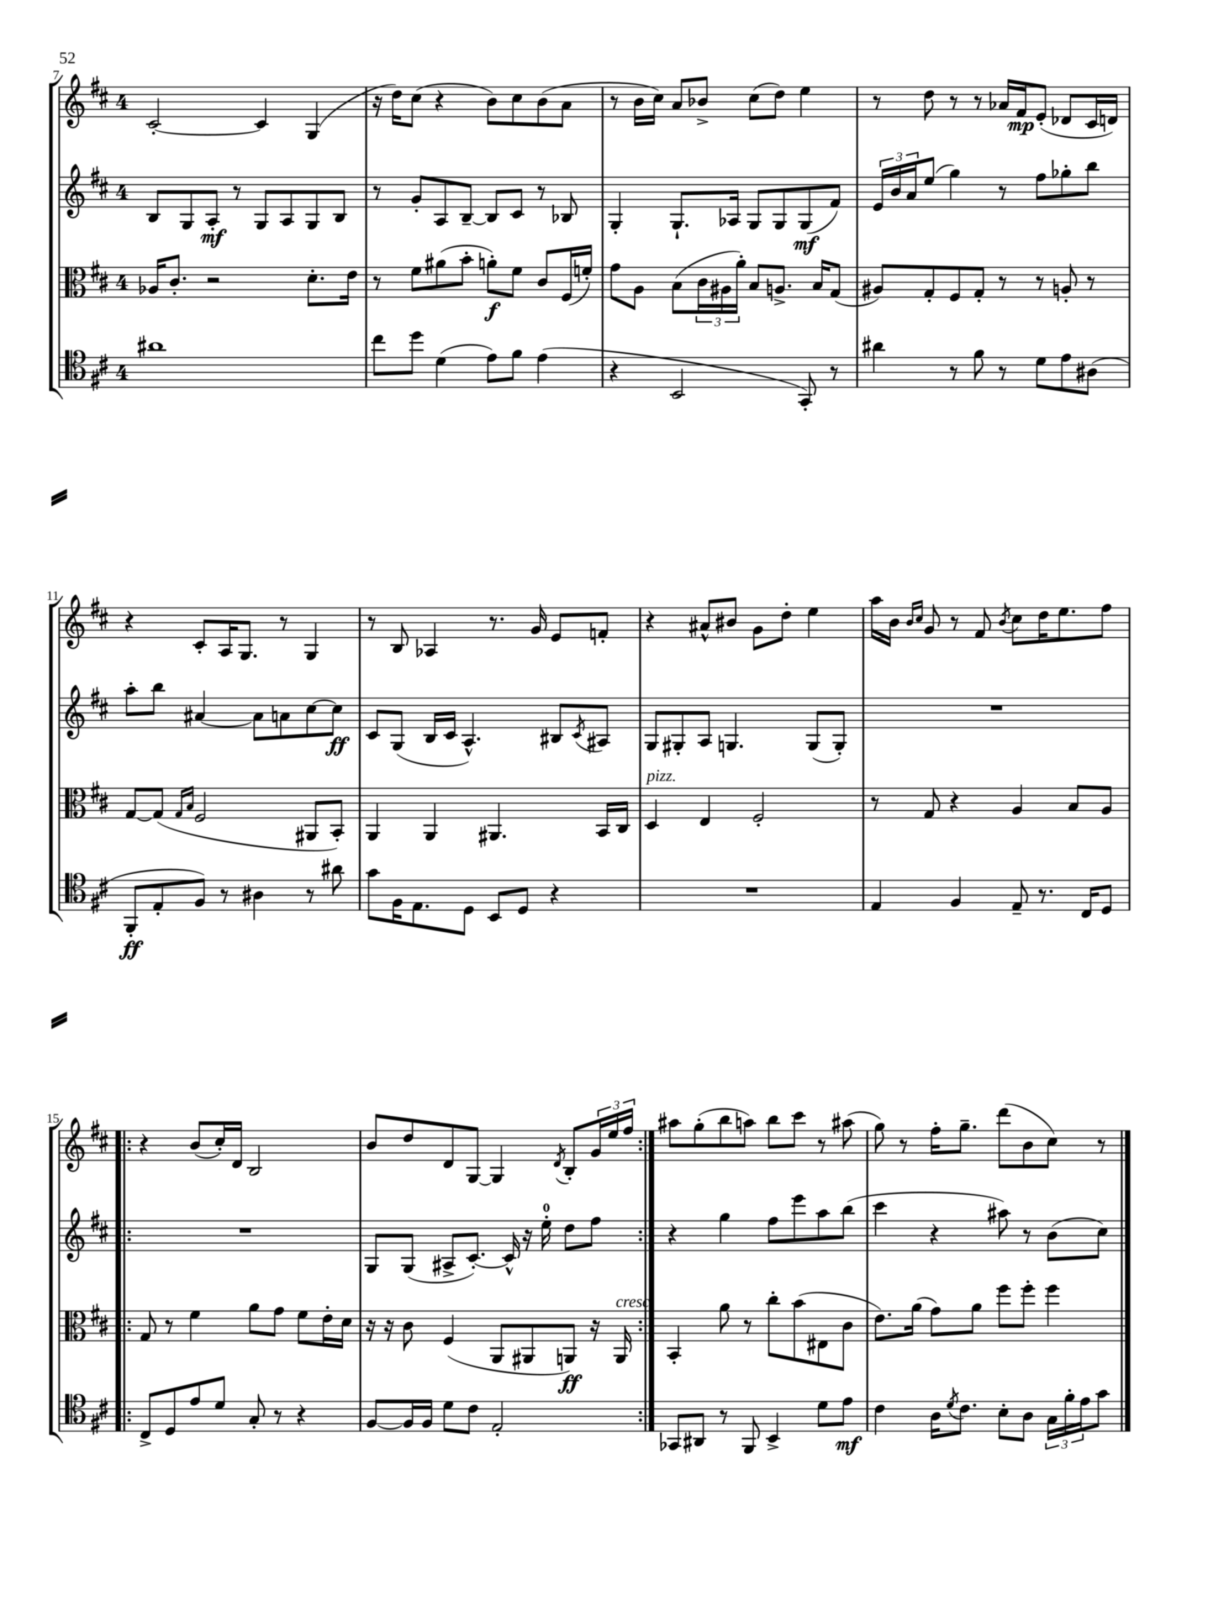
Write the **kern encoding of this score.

**kern	**kern	**kern	**kern
*staff4	*staff3	*staff2	*staff1
*clefC4	*clefC3	*clefG2	*clefG2
*k[f#c#]	*k[f#c#]	*k[f#c#]	*k[f#c#]
*M4/4	*M4/4	*M4/4	*M4/4
1a#	16A-	8B	[2c#'
.	8.c#'	.	.
.	.	8G	.
.	2r	8A'	.
.	.	8r	.
.	.	8G	4c#]
.	.	8A	.
.	8.d'	8G	(4G
.	.	8B	.
.	16e	.	.
=	=	=	=
8cc#	8r	8r	16r
.	.	.	16dd)
8dd	8f#	8g'	(8cc#
(4d	(8a#	8A	4r
.	8b'	[8B~	.
8e)	8a')	8B]	8b)
8f#	8f#	8c#	8cc#
(4e	8c#	8r	(8b
.	(16F#	8B-	8a
.	16f')	.	.
=	=	=	=
4r	8g	4G'	8r
.	8A	.	16b
.	.	.	16cc#)
2BB	(8B	8.G`	8a
.	24c#	.	8b-^
.	24A#	.	.
.	.	16A-	.
.	24a')	.	.
.	8B	8G	(8cc#
.	8.A^	8G	8dd)
8GG')	.	(8G	4ee
.	16B	.	.
8r	(8G	8f#)	.
=	=	=	=
4a#	8A#)	24e	8r
.	.	24b	.
.	.	24a	.
.	8G'	(8ee	8dd
8r	8F#	4gg)	8r
8f#	8G'	.	8r
8r	8r	8r	16a-
.	.	.	16f#
8d	8r	8ff#	(8e'
8e	8A'	8gg-'	8d-
(8A#	8r	8bb	16c#
.	.	.	16d)
=	=	=	=
8FF#'	[8G	8aa'	4r
8E'	(8G]	8bb	.
.	16qqG	.	.
.	16qqB	.	.
8F#)	2F#	[4a#	8c#'
8r	.	.	16A
.	.	.	8.G
4A#	.	8a#]	.
.	.	8a	8r
8r	8AA#	[8cc#	4G
8a#	8BB')	8cc#]	.
=	=	=	=
8g	4AA	8c#	8r
16F#	.	(8G	8B
8.E	.	.	.
.	4AA	16B	4A-
.	.	16c#	.
8D	.	4.A^^)	.
8BB	4.AA#	.	8.r
8D	.	.	.
.	.	.	16g
4r	.	8B#	8e
.	.	8qc#	.
.	16BB	8A#	8f'
.	16C#	.	.
=	=	=	=
1r	4D	8G	4r
.	.	8G#'	.
.	4E	8A	8a#^^
.	.	4.G	8b#
.	2F#'	.	8g
.	.	.	8dd'
.	.	(8G	4ee
.	.	8G')	.
=	=	=	=
4E	8r	1r	16aa
.	.	.	16b
.	.	.	16qqb
.	.	.	16qqcc#
.	8G	.	8g
4F#	4r	.	8r
.	.	.	8f#
.	.	.	8qb
8E~	4A	.	8cc#
8.r	.	.	16dd
.	.	.	8.ee
.	8B	.	.
16C#	.	.	.
8D	8A	.	8ff#
=!|:	=!|:	=!|:	=!|:
8C#^	8G	1r	4r
8D	8r	.	.
8e	4f#	.	(8b
8d	.	.	16cc#')
.	.	.	16d
8G'	8a	.	2B
8r	8g	.	.
4r	8f#	.	.
.	16e'	.	.
.	16d	.	.
=	=	=	=
[8F#	16r	8G	8b
.	16r	.	.
16F#]	8c#	(8G	8dd
16F#	.	.	.
8d	(4F#	8A#^	8d
8c#	.	[8.c#')	[8G
2E'	8AA	.	4G]
.	.	16c#^^]	.
.	8AA#	16r	.
.	.	16ee'	.
.	.	.	8qd
.	8AA)	8dd	8B'
.	16r	8ff#	24g
.	.	.	24ee
.	16AA	.	.
.	.	.	24ff#
=:|!	=:|!	=:|!	=:|!
8GG-	4BB'	4r	8aa#
8AA#	.	.	(8gg'
8r	8a	4gg	8bb
8FF#	8r	.	8aa)
4BB^	8cc#'	8ff#	8bb
.	(8b	8eee	8ccc#
8d	8E#	8aa	8r
8e	8c#	(8bb	(8aa#
=	=	=	=
4c#	8.e)	4ccc#	8gg)
.	.	.	8r
.	(16a	.	.
16A	8g)	4r	16ff#'
8qd	.	.	.
8.c#	.	.	8.gg~
.	8a	.	.
8B'	8ff#	8aa#)	(8ddd
8A	8ff#'	8r	8b
24G	4ff#	(8b	8cc#)
24f#'	.	.	.
24e	.	.	.
8g	.	8cc#)	8r
==	==	==	==
*-	*-	*-	*-
